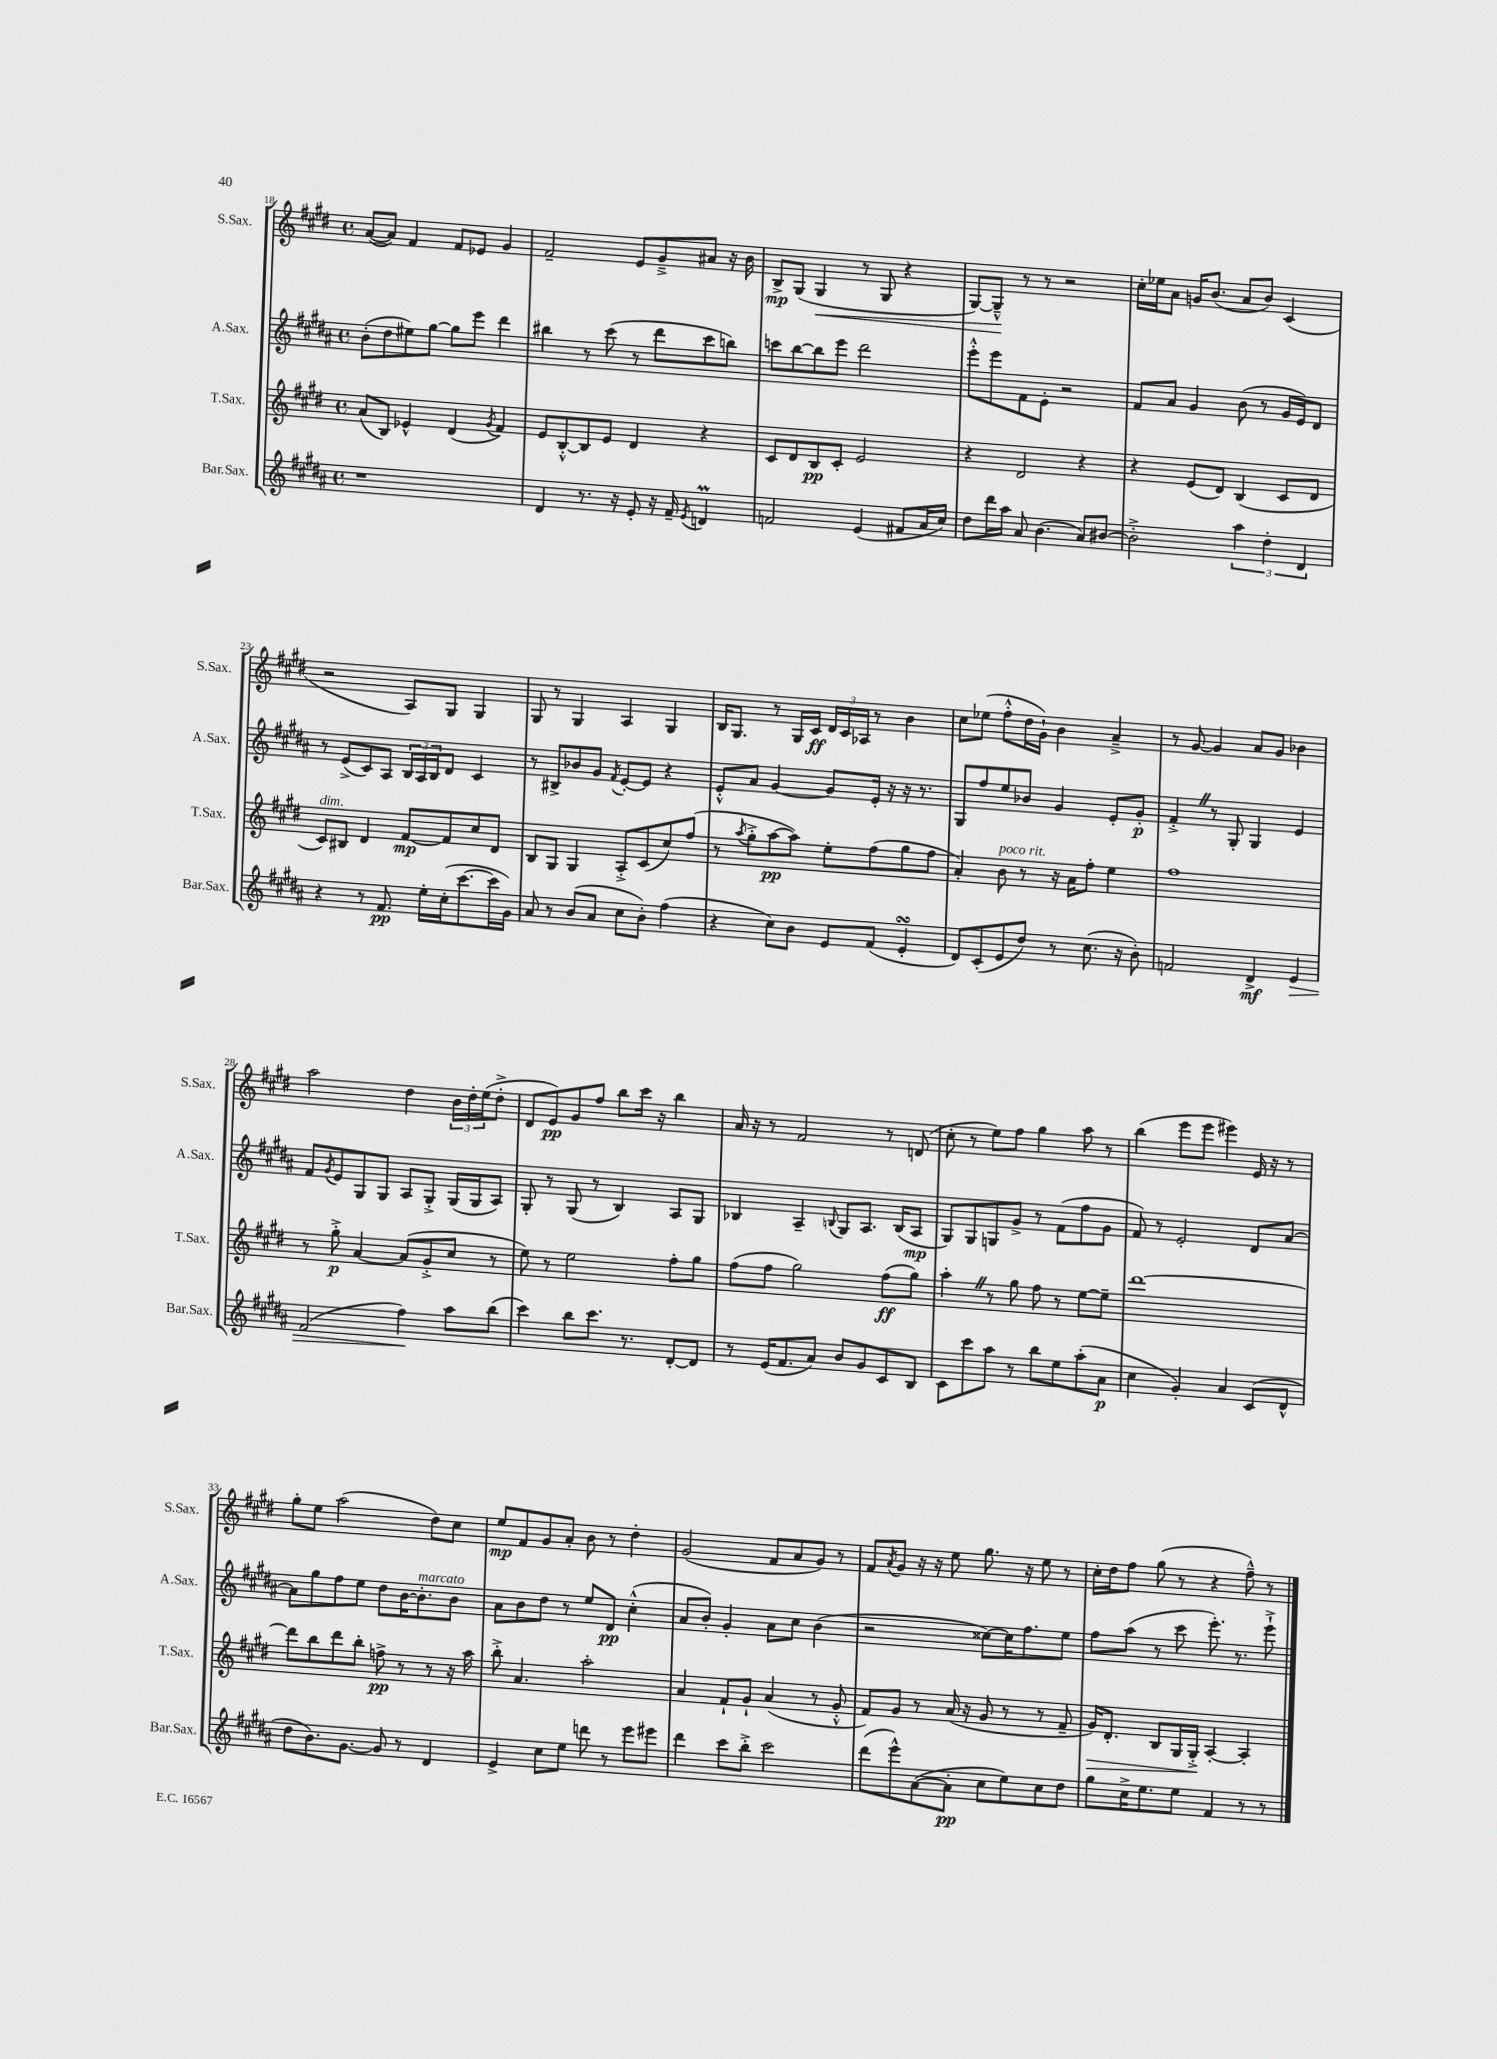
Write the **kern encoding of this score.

**kern	**kern	**kern	**kern
*staff4	*staff3	*staff2	*staff1
*clefG2	*clefG2	*clefG2	*clefG2
*k[f#c#g#d#a#]	*k[f#c#g#d#]	*k[f#c#g#d#a#]	*k[f#c#g#d#]
*M4/4	*M4/4	*M4/4	*M4/4
*met(c)	*met(c)	*met(c)	*met(c)
1r	(8a	(8b'	([8a
.	8B)	8dd#	8a])
.	4e-^^	8ee#)	4f#
.	.	[8gg#	.
.	(4d#	8gg#]	8f#
.	.	8eee	8e-
.	8qg#	.	.
.	4f#)	4ddd#	4g#
=	=	=	=
4d#	8e	4bb#	2f#~
.	[8B'^^	.	.
8.r	8B]	8r	.
.	8e	(8ccc#	.
16r	.	.	.
8e'	4d#	8r	8e
16r	.	8ddd#	8g#~^
16f#~	.	.	.
8qe	.	.	.
4d	4r	8ccc#	8a#
.	.	8bb)	16r
.	.	.	16b
=	=	=	=
2f	8c#	8ccc	8B^
.	8d#	[8bb	(8G#
.	8B	8bb]	4G#
.	8c#'	8eee	.
(4e	2e	2ddd#	8r
.	.	.	8G#
8f#	.	.	4r
16a#	.	.	.
16cc#)	.	.	.
=	=	=	=
8dd#	4r	8eee'^^	[8G#)
16ddd#	.	8eee	8G#~^^]
16aa#	.	.	.
8a#	2d#	8f#	8r
(4.b	.	8e'	8r
.	.	2r	2r
8a#)	4r	.	.
[8b#	.	.	.
=	=	=	=
2b#'^]	4r	8f#	16cc#'
.	.	.	16ee-
.	.	8a#	8a
.	(8e	4g#	16g
.	.	.	(8.b
.	8d#)	.	.
6aa#	(4B	(8b	8a
.	.	8r	8b)
6dd#'	.	.	.
.	8c#	16g#	(4c#
.	.	16e)	.
6d#	.	.	.
.	8d#	8d#	.
=	=	=	=
4r	8c#)	8r	2r
.	8B#	(8e^	.
8r	4d#	8c#)	.
8.f#	.	8A#	.
.	[8f#	24B	8A)
.	.	24A#	.
16ee'	.	.	.
.	.	24B	.
(16cc#'	8f#]	8d#	8G#
[8.ccc#	.	.	.
.	8cc#	4c#	4G#
16ccc#]	8d#	.	.
16g#)	.	.	.
=	=	=	=
8a#	8B	8r	8G#
8r	8G#	8B#^	8r
(8b	4G#	8b-	4G#
8a#	.	8g#	.
.	.	8qf#	.
8cc#	8A'^	[8e'	4A
8b')	(8c#	8e]	.
(4ff#	8cc#)	4r	4G#
.	(8ff#	.	.
=	=	=	=
4r	8r	8e'^^	16B
.	.	.	8.G#
.	8qaa	.	.
.	8gg#'^	8a#	.
8cc#)	[8aa	[4g#	8r
8b	8aa])	.	16G#
.	.	.	16c#
8e	8ee'	8g#]	24d#
.	.	.	24c#
.	.	.	24A-
(8f#	(8ff#	16e'	8r
.	.	16r	.
4e'	8gg#	16r	4b
.	.	8.r	.
.	8ff#	.	.
=	=	=	=
8d#)	4a')	8G#	8cc#
(8c#'	.	8ff#	(8ee-
8e	8b	8ee	8ff#'^^
8dd#)	8r	8b-	16dd#
.	.	.	16g#`)
8r	16r	4g#	4b
.	16a	.	.
(8.cc#	8ff#'	.	.
.	4ee	8e'	4a~^
16r	.	.	.
8b')	.	8g#'	.
=	=	=	=
2f	1ff#	4f#'^	8r
.	.	.	[8g#
.	.	8r	4g#]
.	.	8G#'	.
4d#^	.	4G#	8a
.	.	.	8g#
4e	.	4e	4b-
=	=	=	=
(2f#	8r	8f#	2aa
.	.	8qg#	.
.	8gg#'^	8e	.
.	[4a	8G#	.
.	.	8G#	.
4ff#)	(8a]	8A#	4dd#
.	8g#'^	8G#'^	.
8aa#	8cc#	(16G#	24b
.	.	.	24dd#'
.	.	16G#	.
.	.	.	(24ee
(8bb	8r	8A#)	8dd#'^
=	=	=	=
4ccc#)	8ee)	8G#'	8d#
.	8r	8r	8e)
8bb	2ee	(8G#	8g#
8.ccc#	.	8r	8ff#
.	.	4B)	8bb
8.r	.	.	.
.	.	.	16ccc#
.	.	.	16r
[8d#'	8ff#'	8A#	4bb
8d#]	8gg#	8G#	.
=	=	=	=
8r	(8ff#	4B-	16a
.	.	.	16r
(16e	8ff#	.	8r
8.f#	.	.	.
.	2gg#)	4A#~	2f#
8a#)	.	.	.
.	.	8qqB	.
8b	.	8G#	.
8g#	.	8.A#	.
8c#	(8ff#	.	8r
.	.	(16B	.
8B	8gg#)	8A#	(8d
=	=	=	=
8c#	4aa'	8G#)	8cc#'
8ccc#	.	8G#	8r
8aa#	8r	8G	8ee)
8r	8gg#	8g#^	8ff#
8bb	8ff#	8r	4gg#
8ee	8r	(8f#	.
(8aa#'	[8ee	8ff#	8aa
8a#	8ee~]	8g#	8r
=	=	=	=
4cc#	[1ddd#	8f#)	(4bb
.	.	8r	.
4g#')	.	2e'	8eee
.	.	.	8eee
4a#	.	.	4eee#)
(8c#	.	8d#	16e
.	.	.	16r
8d#^^	.	[8a#	8r
=	=	=	=
8dd#	8ddd#]	8a#]	8gg#'
8.b)	8bb	8gg#	8ee
.	8ddd#	8ff#	(2aa
[8.g#	.	.	.
.	8bb'	8ee	.
8g#]	8ff^	8dd#	.
8r	8r	[16b	.
.	.	8.b']	.
4d#	8r	.	8dd#)
.	16r	8b	8cc#
.	16aa	.	.
=	=	=	=
4e^	8bb'^	8a#	8ee
.	4.a	8b	8f#
8cc#	.	8dd#	8g#
8ee	.	8r	8a'
8ddd	2aa'	8ee	8b
8r	.	8d#	8r
8eee	.	(4cc#'^^	4dd#'
8eee#	.	.	.
=	=	=	=
4ddd#	4a	8a#	(2g#
.	.	8b')	.
8ccc#	8f#`	4g#'	.
8bb'^	8g#`	.	.
2ccc#	(4a	8a#	8f#
.	.	8cc#	8a
.	8r	(4b	8g#)
.	8g#'^^	.	8r
=	=	=	=
(8ddd#	8f#)	2r	8f#
.	.	.	8qa
8eee^^)	8g#	.	8g#
([8a#	8r	.	16r
.	.	.	16r
8a#']	(16a	.	8ee
.	16r	.	.
8cc#	8g#	[8cc##)	8.gg#
8ee)	8r	16cc##]	.
.	.	8.ff#	16r
8cc#	8r	.	8ee
8dd#	8f#~	8ee	8r
=	=	=	=
8gg#	16g#)	8ff#	16cc#'
.	8.d#'	.	16dd#
16cc#^	.	(8aa#	8ff#
8.ee	.	.	.
.	8B	8r	(8gg#
8ee	16G#	8ccc#	8r
.	16G#'^	.	.
4f#	[4A'	8.eee')	4r
.	.	8.r	.
8r	4A']	.	8ff#~^^)
8r	.	8eee`^	8r
==	==	==	==
*-	*-	*-	*-
